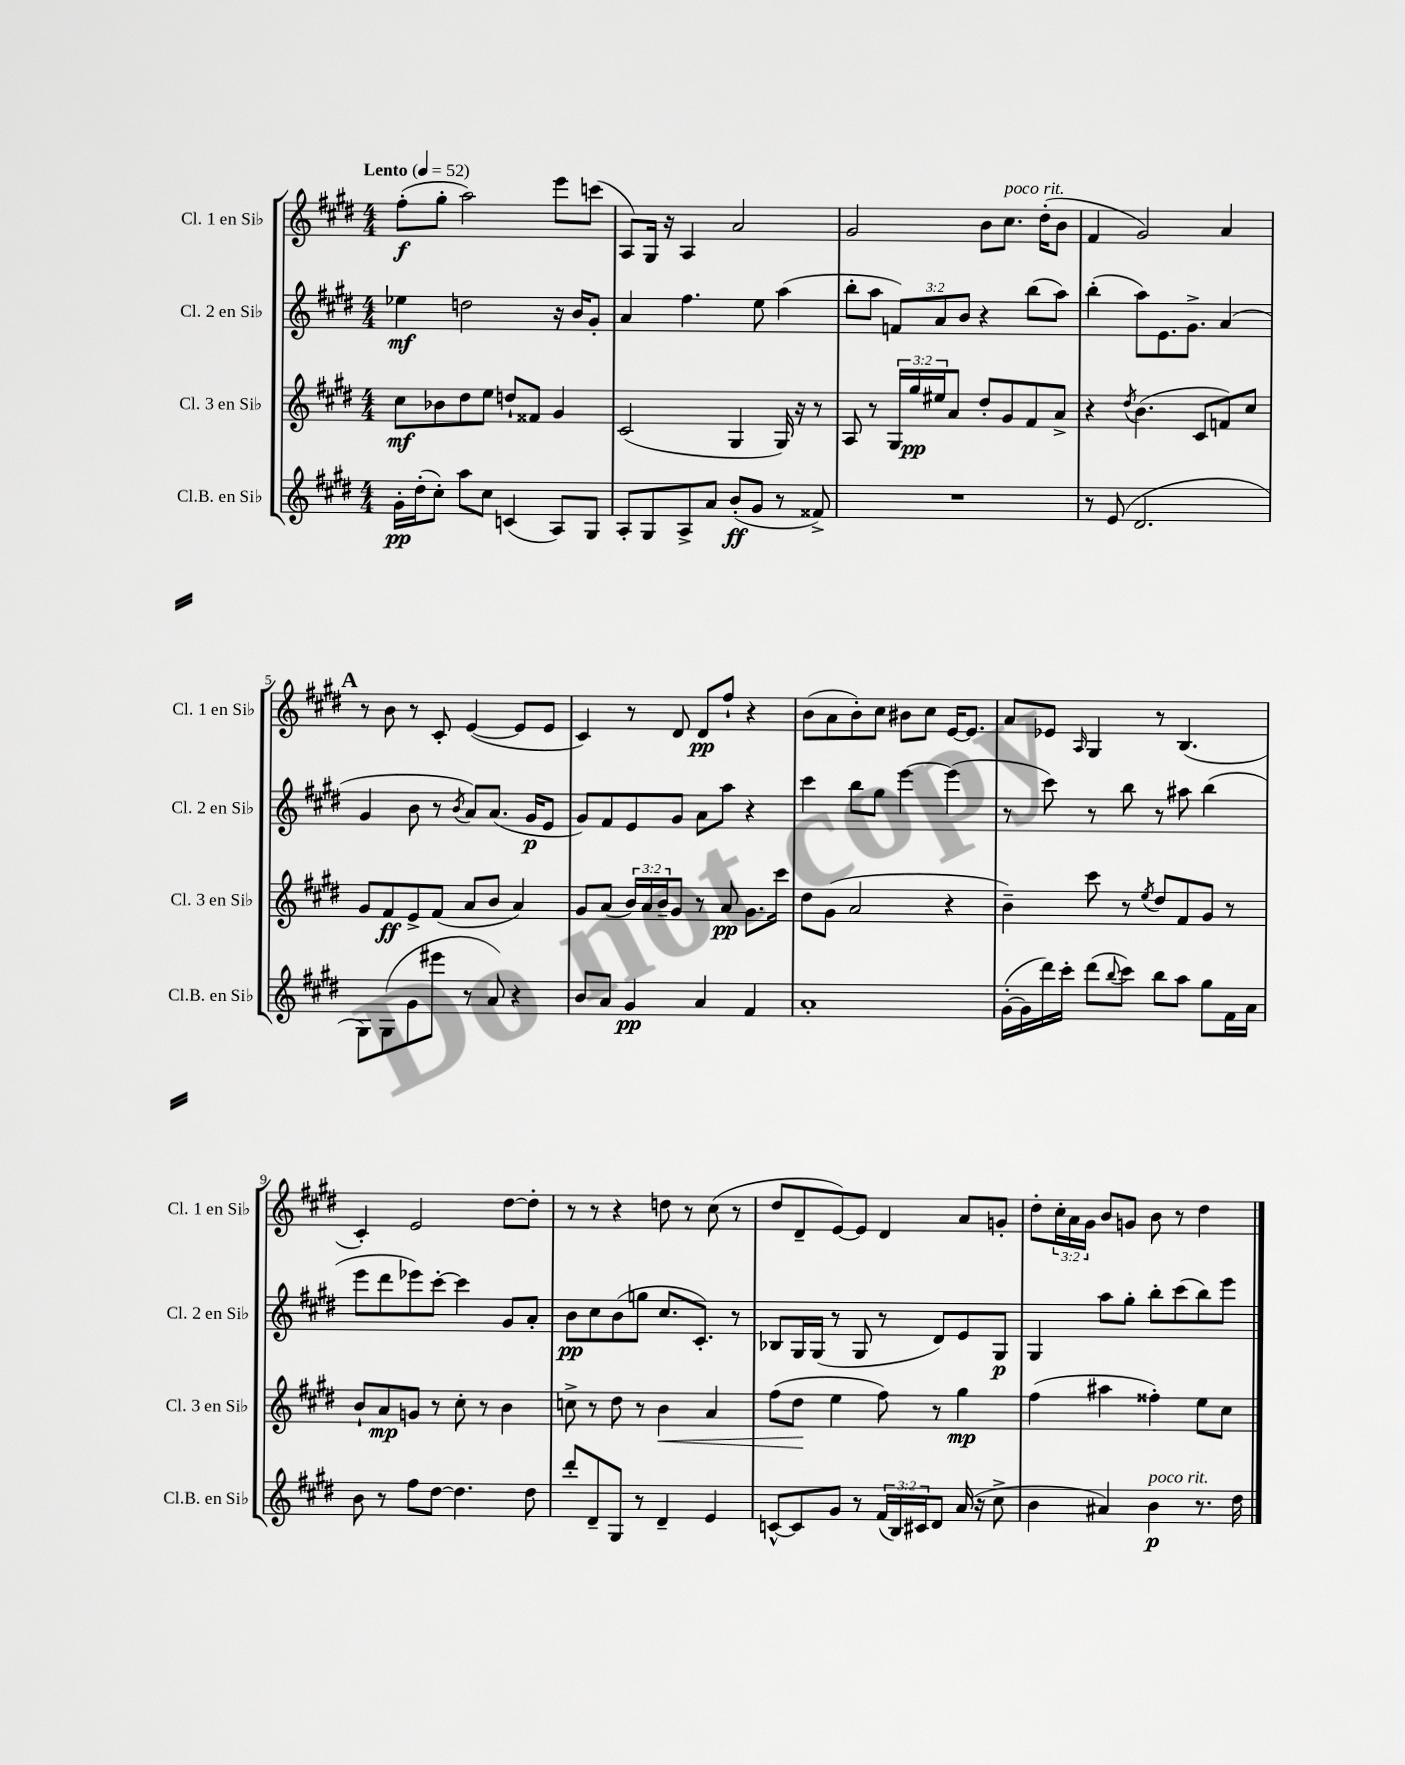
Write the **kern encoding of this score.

**kern	**kern	**kern	**kern
*staff4	*staff3	*staff2	*staff1
*clefG2	*clefG2	*clefG2	*clefG2
*k[f#c#g#d#]	*k[f#c#g#d#]	*k[f#c#g#d#]	*k[f#c#g#d#]
*M4/4	*M4/4	*M4/4	*M4/4
*MM52	*MM52	*MM52	*MM52
16g#'	8cc#	4ee-	(8ff#'
(16dd#'	.	.	.
8cc#')	8b-	.	8gg#'
8aa	8dd#	2dd	2aa)
8cc#	8ee	.	.
(4c	8dd`	.	.
.	8f##	.	.
8A)	4g#	16r	8eee
.	.	16b	.
8G#	.	8g#'	(8ccc
=	=	=	=
8A'	(2c#	4a	8A)
8G#	.	.	16G#
.	.	.	16r
8A^	.	4.ff#	4A
8a	.	.	.
(8b'	4G#	.	2a
8g#	.	8ee	.
8r	16G#)	(4aa	.
.	16r	.	.
8f##^)	8r	.	.
=	=	=	=
1r	8A	8bb'	2g#
.	8r	8aa	.
.	24G#	12f)	.
.	24gg#	.	.
.	24ee#	12a	.
.	8a	.	.
.	.	12b	.
.	8dd#'	4r	8b
.	8g#	.	8.cc#
.	8f#	(8bb	.
.	.	.	(16dd#'
.	8a^	8aa)	8b
=	=	=	=
8r	4r	(4bb'	4f#
(8e	.	.	.
.	8qdd#	.	.
2.d#	(4.b	8aa)	2g#)
.	.	8.e	.
.	.	8.g#^	.
.	8c#	.	.
.	8f)	(4a	4a
.	8cc#	.	.
=	=	=	=
8G#)	8g#	4g#	8r
(8G#	8f#	.	8b
8g#	8e^	8b	8r
8eee#	(8f#	8r	8c#'
.	.	8qb	.
8r	8a	8a)	([4e
8a)	8b	(8.a	.
4r	4a)	.	8e]
.	.	16g#	.
.	.	8e	8e
=	=	=	=
8b	8g#	8g#)	4c#)
8a	(8a	8f#	.
4g#	24b)	8e	8r
.	24a	.	.
.	24b~	.	.
.	8g#	8g#	8d#
4a	8r	8a	8d#
.	8a	8aa	8ff#`
4f#	8.g#	4r	4r
.	16ccc#	.	.
=	=	=	=
1a'	8dd#	4ccc#	(8b
.	(8g#	.	8a
.	2a	8bb	8b')
.	.	8gg#	8cc#
.	.	[4eee	8b#
.	.	.	8cc#
.	4r	(4eee]	[16e
.	.	.	8.e]
=	=	=	=
([16g#'	4b~)	8r	8a
16g#]	.	.	.
16ddd#)	.	8ccc#)	8e-
16ccc#'	.	.	.
.	.	.	16qqA
(8ddd#	8ccc#	8r	4G#
8qqbb	.	.	.
8ccc#)	8r	8bb	.
.	8qee	.	.
8bb	8dd#	8r	8r
8aa	8f#	8aa#	(4.B
8gg#	8g#	(4bb	.
16f#	8r	.	.
16a	.	.	.
=	=	=	=
8b	8b`	8eee	4c#')
8r	8a	8ddd#	.
8ff#	8g	8eee-)	2e
[8dd#	8r	[8ccc#'	.
4.dd#]	8cc#'	4ccc#]	.
.	8r	.	.
.	4b	8g#	[8dd#
8dd#	.	8a'	8dd#']
=	=	=	=
8ddd#'	8cc^	8b	8r
8d#~	8r	8cc#	8r
8G#	8dd#	(8b	4r
8r	8r	8gg	.
4d#~	4b	8.cc#	8dd
.	.	.	8r
.	.	8.c#')	.
4e	4a	.	(8cc#
.	.	8r	8r
=	=	=	=
[8c^^	(8ff#	8B-	8dd#
8c]	8dd#	16G#	8d#~
.	.	(16G#	.
8g#	4ee	8r	[8e)
8r	.	8G#	8e]
(24f#	8ff#)	8r	4d#
24B)	.	.	.
24c#	.	.	.
8d#	8r	8d#)	.
(16a	4gg#	8e	8a
16r	.	.	.
8cc#^	.	8G#	8g'
=	=	=	=
4b	(4ff#	4G#	8dd#'
.	.	.	24cc#'
.	.	.	24a
.	.	.	24g#
4a#)	4aa#	8aa	8b
.	.	8gg#'	8g
4b	4ff##')	8bb'	8b
.	.	(8ccc#	8r
8.r	8ee	8bb)	4dd#
.	8cc#	8eee	.
16dd#	.	.	.
==	==	==	==
*-	*-	*-	*-
